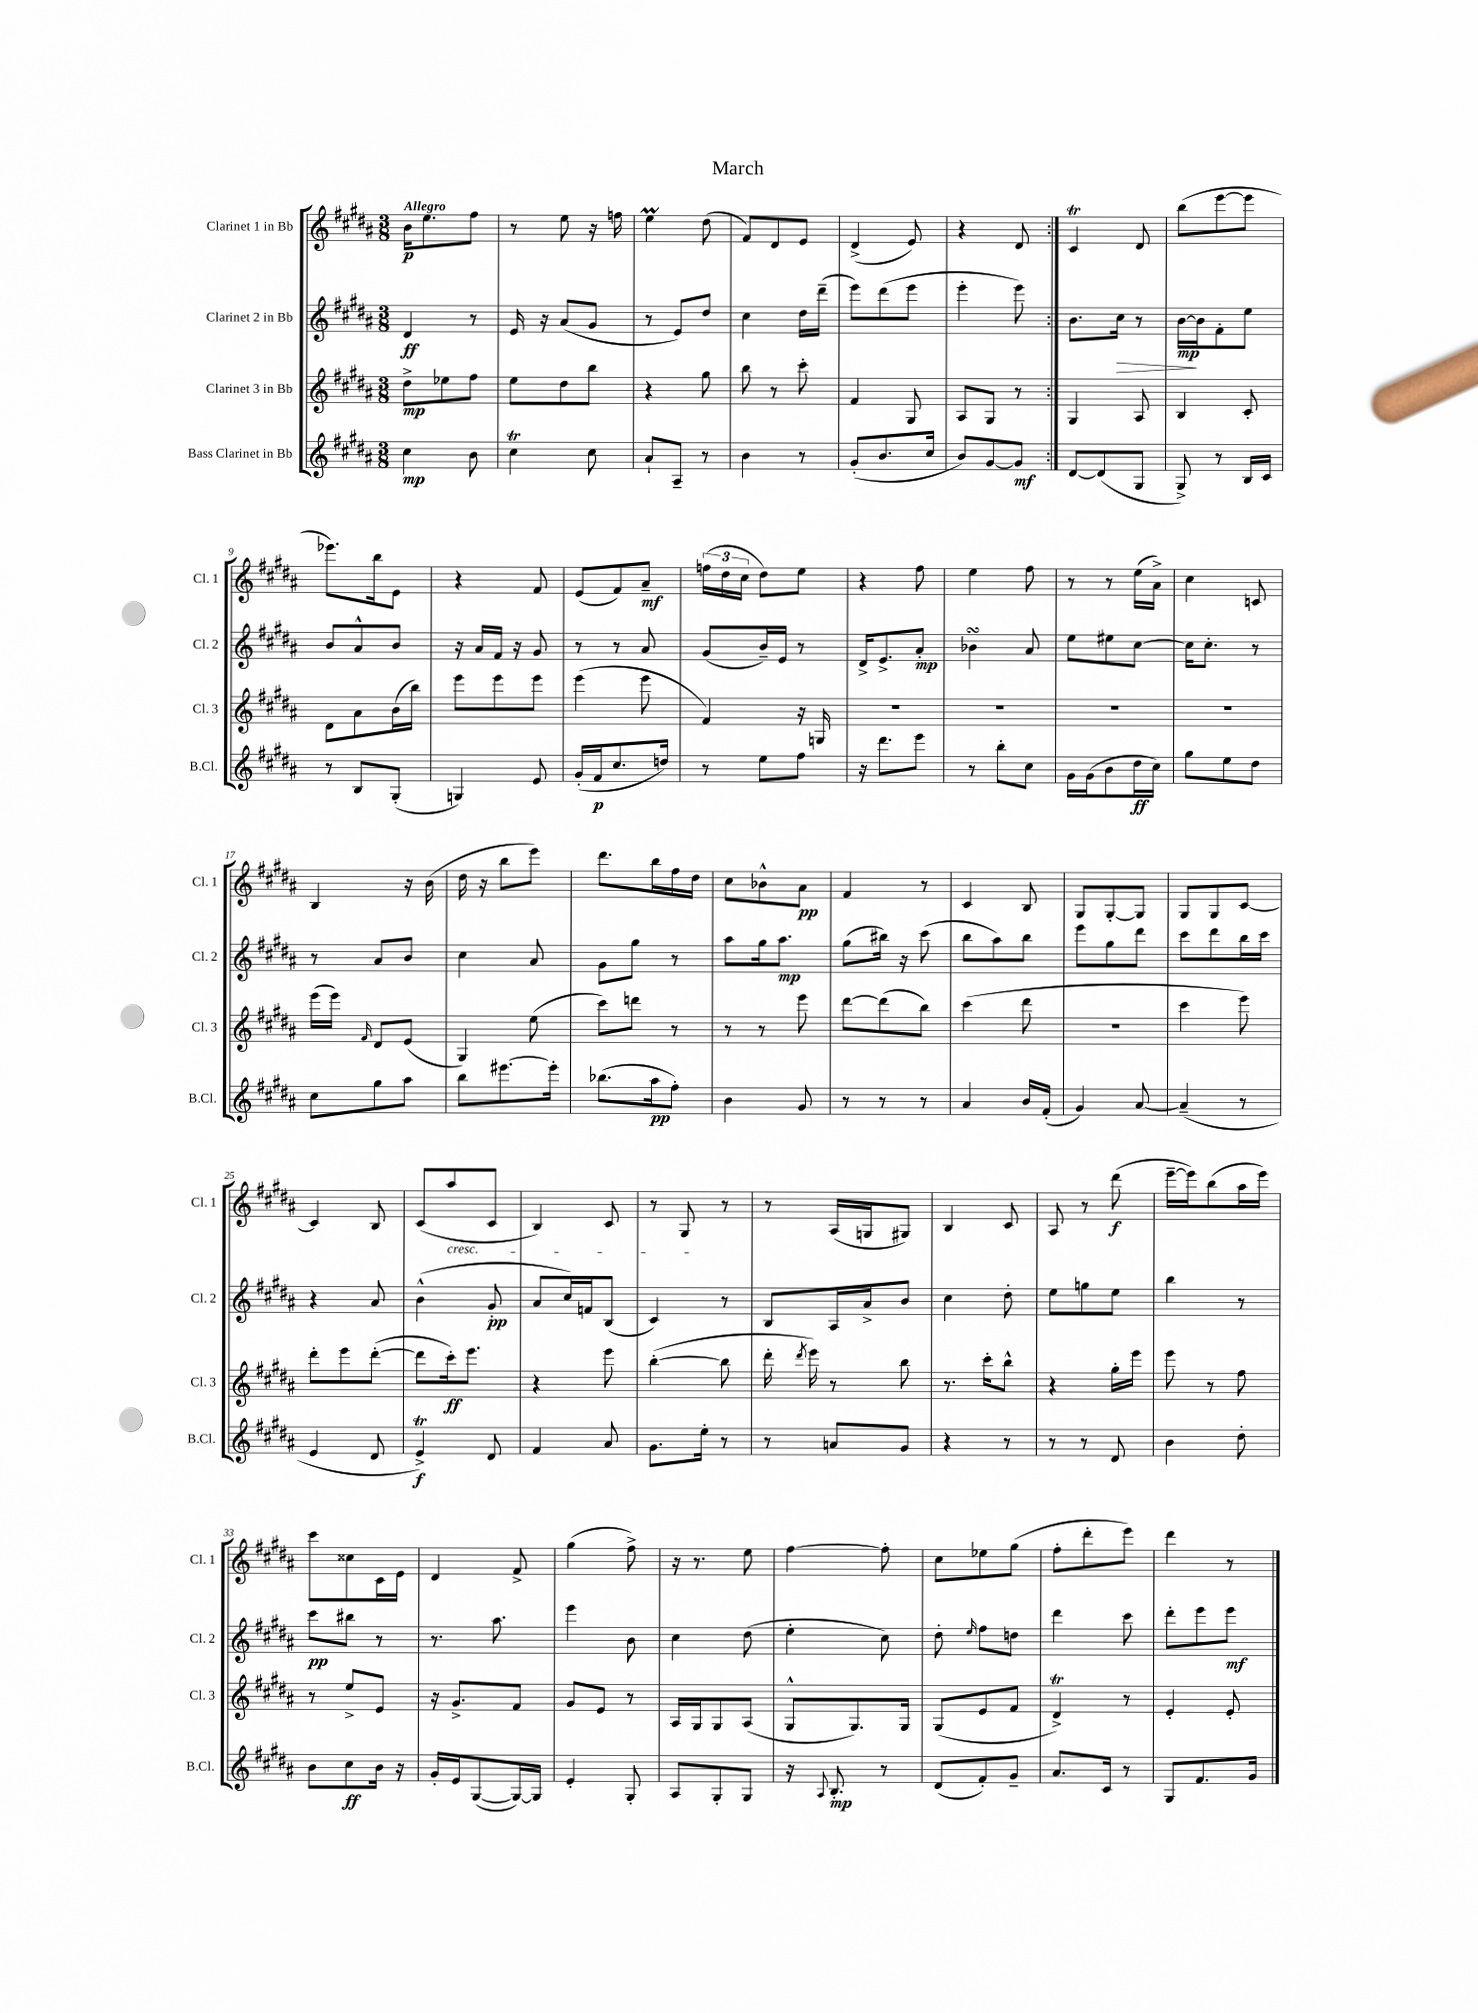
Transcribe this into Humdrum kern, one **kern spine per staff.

**kern	**dynam	**kern	**dynam	**kern	**dynam	**kern	**dynam
*part4	*part4	*part3	*part3	*part2	*part2	*part1	*part1
*staff4	*staff4	*staff3	*staff3	*staff2	*staff2	*staff1	*staff1
*I"Bass Clarinet in Bb	*	*I"Clarinet 3 in Bb	*	*I"Clarinet 2 in Bb	*	*I"Clarinet 1 in Bb	*
*I'B.Cl.	*	*I'Cl. 3	*	*I'Cl. 2	*	*I'Cl. 1	*
*clefG2	*	*clefG2	*	*clefG2	*	*clefG2	*
*k[f#c#g#d#a#]	*	*k[f#c#g#d#a#]	*	*k[f#c#g#d#a#]	*	*k[f#c#g#d#a#]	*
*M3/8	*	*M3/8	*	*M3/8	*	*M3/8	*
=1	=1	=1	=1	=1	=1	=1	=1
!	!	!	!	!	!	!LO:TX:a:B:t=Allegro	!
4cc#\	mp	8dd#^\L	mp	4d#/	ff	16b\KL	p
.	.	.	.	.	.	8.ee\	.
.	.	8ee-X\	.	.	.	.	.
8b\	.	8ff#\J	.	8r	.	8ff#\J	.
=2	=2	=2	=2	=2	=2	=2	=2
4cc#T\	.	8ee\L	.	16e/	.	8r	.
.	.	.	.	16r	.	.	.
.	.	8dd#\	.	(8a#/L	.	8ee\	.
8cc#\	.	8bb\J	.	8g#/J	.	16r	.
.	.	.	.	.	.	16ffn\	.
=3	=3	=3	=3	=3	=3	=3	=3
8a#`/L	.	4r	.	8r	.	4eeM\	.
8A#~/J	.	.	.	8e/L)	.	.	.
8r	.	8gg#\	.	8dd#/J	.	(8dd#\	.
=4	=4	=4	=4	=4	=4	=4	=4
4b\	.	8bb\	.	4cc#\	.	8f#/L)	.
.	.	8r	.	.	.	8d#/	.
8r	.	8ccc#'\	.	16dd#\LL	.	8e/J	.
.	.	.	.	(16ddd#~\JJ	.	.	.
=5	=5	=5	=5	=5	=5	=5	=5
(8g#'/L	.	4f#/	.	8eee\L)	.	(4d#^/	.
8.b/	.	.	.	(8ddd#\	.	.	.
.	.	8G#/	.	8eee\J	.	8e/)	.
16cc#/Jk	.	.	.	.	.	.	.
=6	=6	=6	=6	=6	=6	=6	=6
8b/L)	.	8A#/L	.	4eee'\	.	4r	.
[8g#/	.	8G#/J	.	.	.	.	.
8g#/J]	mf	8r	.	8eee\)	.	8d#/	.
=7:|!	=7:|!	=7:|!	=7:|!	=7:|!	=7:|!	=7:|!	=7:|!
[8d#/L	.	4G#/	.	8.b\L	.	4c#T/	.
(8d#/]	.	.	.	.	.	.	.
!	!	!	!	!	!LO:HP:b	!	!
.	.	.	.	16cc#\Jk	>	.	.
8G#/J	.	8A#/	.	8r	.	8d#/	.
=8	=8	=8	=8	=8	=8	=8	=8
8G#^/)	.	4B/	.	[16b\LL	mp	(8bb\L	.
.	.	.	.	16b\J]	]	.	.
8r	.	.	.	8f#'\	.	[8eee\	.
16B/LL	.	8c#'/	.	8ee\J	.	8eee\J]	.
16c#/JJ	.	.	.	.	.	.	.
!!LO:LB:g=z
=9	=9	=9	=9	=9	=9	=9	=9
8r	.	8d#\L	.	8b/L	.	8.eee-X\L)	.
8B/L	.	8a#\	.	8a#^^/	.	.	.
.	.	.	.	.	.	16bb\k	.
(8G#'/J	.	(16b\L	.	8b/J	.	8e\J	.
.	.	16bb\JJ)	.	.	.	.	.
=10	=10	=10	=10	=10	=10	=10	=10
4Gn/)	.	8eee\L	.	16r	.	4r	.
.	.	.	.	16a#/LL	.	.	.
.	.	8eee\	.	16f#/JJ	.	.	.
.	.	.	.	16r	.	.	.
8e/	.	8eee\J	.	8g#/	.	8f#/	.
=11	=11	=11	=11	=11	=11	=11	=11
(16g#'/LL	.	(4eee\	.	8r	.	(8e/L	.
16f#/J	p	.	.	.	.	.	.
8.cc#/	.	.	.	8r	.	8f#/)	.
.	.	8eee\	.	8a#/	.	8a#~/J	mf
16ddn/Jk)	.	.	.	.	.	.	.
=12	=12	=12	=12	=12	=12	=12	=12
8r	.	4f#/)	.	(8g#/L	.	(24ffn\LL	.
.	.	.	.	.	.	24dd#\	.
.	.	.	.	.	.	24cc#\JJ	.
8ee\L	.	.	.	16b~/L)	.	8dd#\L)	.
.	.	.	.	16e/JJ	.	.	.
8ff#\J	.	16r	.	8r	.	8ee\J	.
.	.	16Gn/	.	.	.	.	.
=13	=13	=13	=13	=13	=13	=13	=13
16r	.	4.r	.	16d#^/KL	.	4r	.
8.ddd#\L	.	.	.	8.e^/	.	.	.
8eee\J	.	.	.	8a#'/J	mp	8ff#\	.
=14	=14	=14	=14	=14	=14	=14	=14
8r	.	4.r	.	4b-XsSSs\	.	4ee\	.
8bb'\L	.	.	.	.	.	.	.
8cc#\J	.	.	.	8a#/	.	8ff#\	.
=15	=15	=15	=15	=15	=15	=15	=15
16g#\LL	.	4.r	.	8ee\L	.	8r	.
(16g#\J	.	.	.	.	.	.	.
8b\	.	.	.	8ee#X\	.	8r	.
16dd#\L	ff	.	.	[8cc#\J	.	(16ee\LL	.
16cc#\JJ)	.	.	.	.	.	16a#^\JJ)	.
=16	=16	=16	=16	=16	=16	=16	=16
8gg#\L	.	4.r	.	16cc#\KL]	.	4cc#\	.
.	.	.	.	8.cc#'\J	.	.	.
8ee\	.	.	.	.	.	.	.
8dd#\J	.	.	.	8r	.	8cn/	.
!!LO:LB:g=z
=17	=17	=17	=17	=17	=17	=17	=17
8cc#\L	.	(16eee\LL	.	8r	.	4B/	.
.	.	16eee\JJ)	.	.	.	.	.
.	.	16qqf#/	.	.	.	.	.
8gg#\	.	8d#/L	.	8a#/L	.	.	.
8aa#\J	.	(8e/J	.	8b/J	.	16r	.
.	.	.	.	.	.	(16b\	.
=18	=18	=18	=18	=18	=18	=18	=18
8bb\L	.	4G#/)	.	4cc#\	.	16dd#\	.
.	.	.	.	.	.	16r	.
[8.eee#X\	.	.	.	.	.	8bb\L	.
.	.	(8ee\	.	8a#/	.	8eee\J)	.
16eee#'\Jk]	.	.	.	.	.	.	.
=19	=19	=19	=19	=19	=19	=19	=19
(8.bb-X\L	.	8ccc#\L)	.	8g#\L	.	8.ddd#\L	.
.	.	8dddn\J	.	8gg#\J	.	.	.
16aa#\k	pp	.	.	.	.	16bb\L	.
8ff#'\J)	.	8r	.	8r	.	16ff#\	.
.	.	.	.	.	.	16dd#\JJ	.
=20	=20	=20	=20	=20	=20	=20	=20
4b\	.	8r	.	8aa#\L	.	8cc#\L	.
.	.	8r	.	16gg#\k	.	8b-X^^\	.
.	.	.	.	8.aa#\J	mp	.	.
8g#/	.	8eee\	.	.	.	8a#\J	pp
=21	=21	=21	=21	=21	=21	=21	=21
8r	.	[8ddd#\L	.	(8gg#\L	.	4f#/	.
8r	.	(8ddd#\]	.	16bb#X\Jk)	.	.	.
.	.	.	.	16r	.	.	.
8r	.	8bb\J)	.	(8ccc#\	.	8r	.
=22	=22	=22	=22	=22	=22	=22	=22
4a#/	.	(4ccc#\	.	8bb\L	.	4c#/	.
.	.	.	.	8aa#\)	.	.	.
16b/LL	.	8ddd#\	.	8bb\J	.	8B/	.
(16f#'/JJ	.	.	.	.	.	.	.
=23	=23	=23	=23	=23	=23	=23	=23
4g#/)	.	4.r	.	8eee\L	.	8G#/L	.
.	.	.	.	8gg#\	.	[8G#'/	.
[8a#/	.	.	.	8ddd#\J	.	8G#/J]	.
=24	=24	=24	=24	=24	=24	=24	=24
(4a#~/]	.	4ccc#\	.	8ccc#\L	.	8G#/L	.
.	.	.	.	8ddd#\	.	8G#/	.
8r	.	8eee\)	.	16bb\L	.	[8c#/J	.
.	.	.	.	16ccc#\JJ	.	.	.
!!LO:LB:g=z
=25	=25	=25	=25	=25	=25	=25	=25
4e/	.	8ddd#'\L	.	4r	.	4c#/]	.
.	.	8eee\	.	.	.	.	.
8d#/	.	([8ddd#'\J	.	8a#/	.	8B/	.
=26	=26	=26	=26	=26	=26	=26	=26
4eT^/)	f	8ddd#\L]	.	(4b^^\	.	(8c#/L	.
!	!	!	!	!	!	!LO:TX:b:i:t=cresc.	!
.	.	16ccc#'\k)	ff	.	.	8aa#/	.
.	.	8.eee\J	.	.	.	.	.
8d#/	.	.	.	8g#'/	pp	8c#/J	.
=27	=27	=27	=27	=27	=27	=27	=27
4f#/	.	4r	.	8a#/L	.	4B/)	.
.	.	.	.	16cc#/L)	.	.	.
.	.	.	.	16fn/J	.	.	.
8a#/	.	8eee\	.	(8B/J	.	8c#/	.
=28	=28	=28	=28	=28	=28	=28	=28
8.g#\L	.	([4bb'\	.	4c#/)	.	8r	.
.	.	.	.	.	.	8G#/	.
16ee'\Jk	.	.	.	.	.	.	.
8r	.	8bb\]	.	8r	.	8r	.
=29	=29	=29	=29	=29	=29	=29	=29
8r	.	16ddd#'\	.	8B/L	.	8r	.
.	.	8qddd#/	.	.	.	.	.
.	.	16eee\)	.	.	.	.	.
8an/L	.	8r	.	16A#/L	.	(16A#/LL	.
.	.	.	.	16a#^/J	.	16Gn/J	.
8g#/J	.	8bb\	.	8b/J	.	8G#X/J)	.
=30	=30	=30	=30	=30	=30	=30	=30
4r	.	8.r	.	4cc#\	.	4B/	.
.	.	16ccc#'\KL	.	.	.	.	.
8r	.	8bb^^\J	.	8dd#'\	.	8c#/	.
=31	=31	=31	=31	=31	=31	=31	=31
8r	.	4r	.	8ee\L	.	8A#/	.
8r	.	.	.	8ggn\	.	8r	.
8d#/	.	16gg#'\LL	.	8ee\J	.	(8ddd#\	f
.	.	16eee\JJ	.	.	.	.	.
=32	=32	=32	=32	=32	=32	=32	=32
4b\	.	8eee\	.	4bb\	.	[16eee~\LL	.
.	.	.	.	.	.	16eee\J])	.
.	.	8r	.	.	.	(8bb\	.
8dd#'\	.	8ff#\	.	8r	.	16aa#\L	.
.	.	.	.	.	.	16eee\JJ)	.
!!LO:LB:g=z
=33	=33	=33	=33	=33	=33	=33	=33
8b\L	.	8r	.	8ccc#\L	pp	8ccc#\L	.
8cc#\	ff	8ee^/L	.	8bb#X\J	.	8cc##X\	.
16b\Jk	.	8e/J	.	8r	.	16c#\L	.
16r	.	.	.	.	.	16e\JJ	.
=34	=34	=34	=34	=34	=34	=34	=34
16g#'/LL	.	16r	.	8.r	.	4d#/	.
16e/J	.	8.g#^/L	.	.	.	.	.
([8G#/	.	.	.	.	.	.	.
.	.	.	.	8.aa#\	.	.	.
16G#/L_)	.	8f#/J	.	.	.	8f#^/	.
16G#/JJ]	.	.	.	.	.	.	.
=35	=35	=35	=35	=35	=35	=35	=35
4e'/	.	8g#/L	.	4eee\	.	(4gg#\	.
.	.	8e/J	.	.	.	.	.
8G#'/	.	8r	.	8b\	.	8ff#^\)	.
=36	=36	=36	=36	=36	=36	=36	=36
8A#/L	.	16A#/LL	.	4cc#\	.	16r	.
.	.	16G#/J	.	.	.	8.r	.
8G#'/	.	8G#/	.	.	.	.	.
8G#/J	.	(8A#/J	.	(8dd#\	.	8ee\	.
=37	=37	=37	=37	=37	=37	=37	=37
16r	.	8G#^^/L	.	4ee'\	.	[4ff#\	.
8qqA#/	.	.	.	.	.	.	.
8.B'/	mp	.	.	.	.	.	.
.	.	8.G#/)	.	.	.	.	.
8r	.	.	.	8cc#\)	.	8ff#'\]	.
.	.	16G#/Jk	.	.	.	.	.
=38	=38	=38	=38	=38	=38	=38	=38
(8d#/L	.	(8G#/L	.	8dd#'\	.	8cc#\L	.
.	.	.	.	16qqee/	.	.	.
8f#'/)	.	8e/	.	8ff#\L	.	8ee-X\	.
8g#~/J	.	8f#/J	.	8ddn\J	.	(8gg#\J	.
=39	=39	=39	=39	=39	=39	=39	=39
8.a#/L	.	4d#t^/)	.	4ddd#\	.	8ff#'\L	.
.	.	.	.	.	.	8ddd#'\	.
16c#/Jk	.	.	.	.	.	.	.
8r	.	8r	.	8ccc#\	.	8eee\J)	.
=40	=40	=40	=40	=40	=40	=40	=40
8G#/L	.	4e'/	.	8ddd#'\L	.	4ddd#\	.
8.f#/	.	.	.	8eee\	.	.	.
.	.	8e'/	.	8eee\J	mf	8r	.
16g#/Jk	.	.	.	.	.	.	.
==	==	==	==	==	==	==	==
*-	*-	*-	*-	*-	*-	*-	*-
